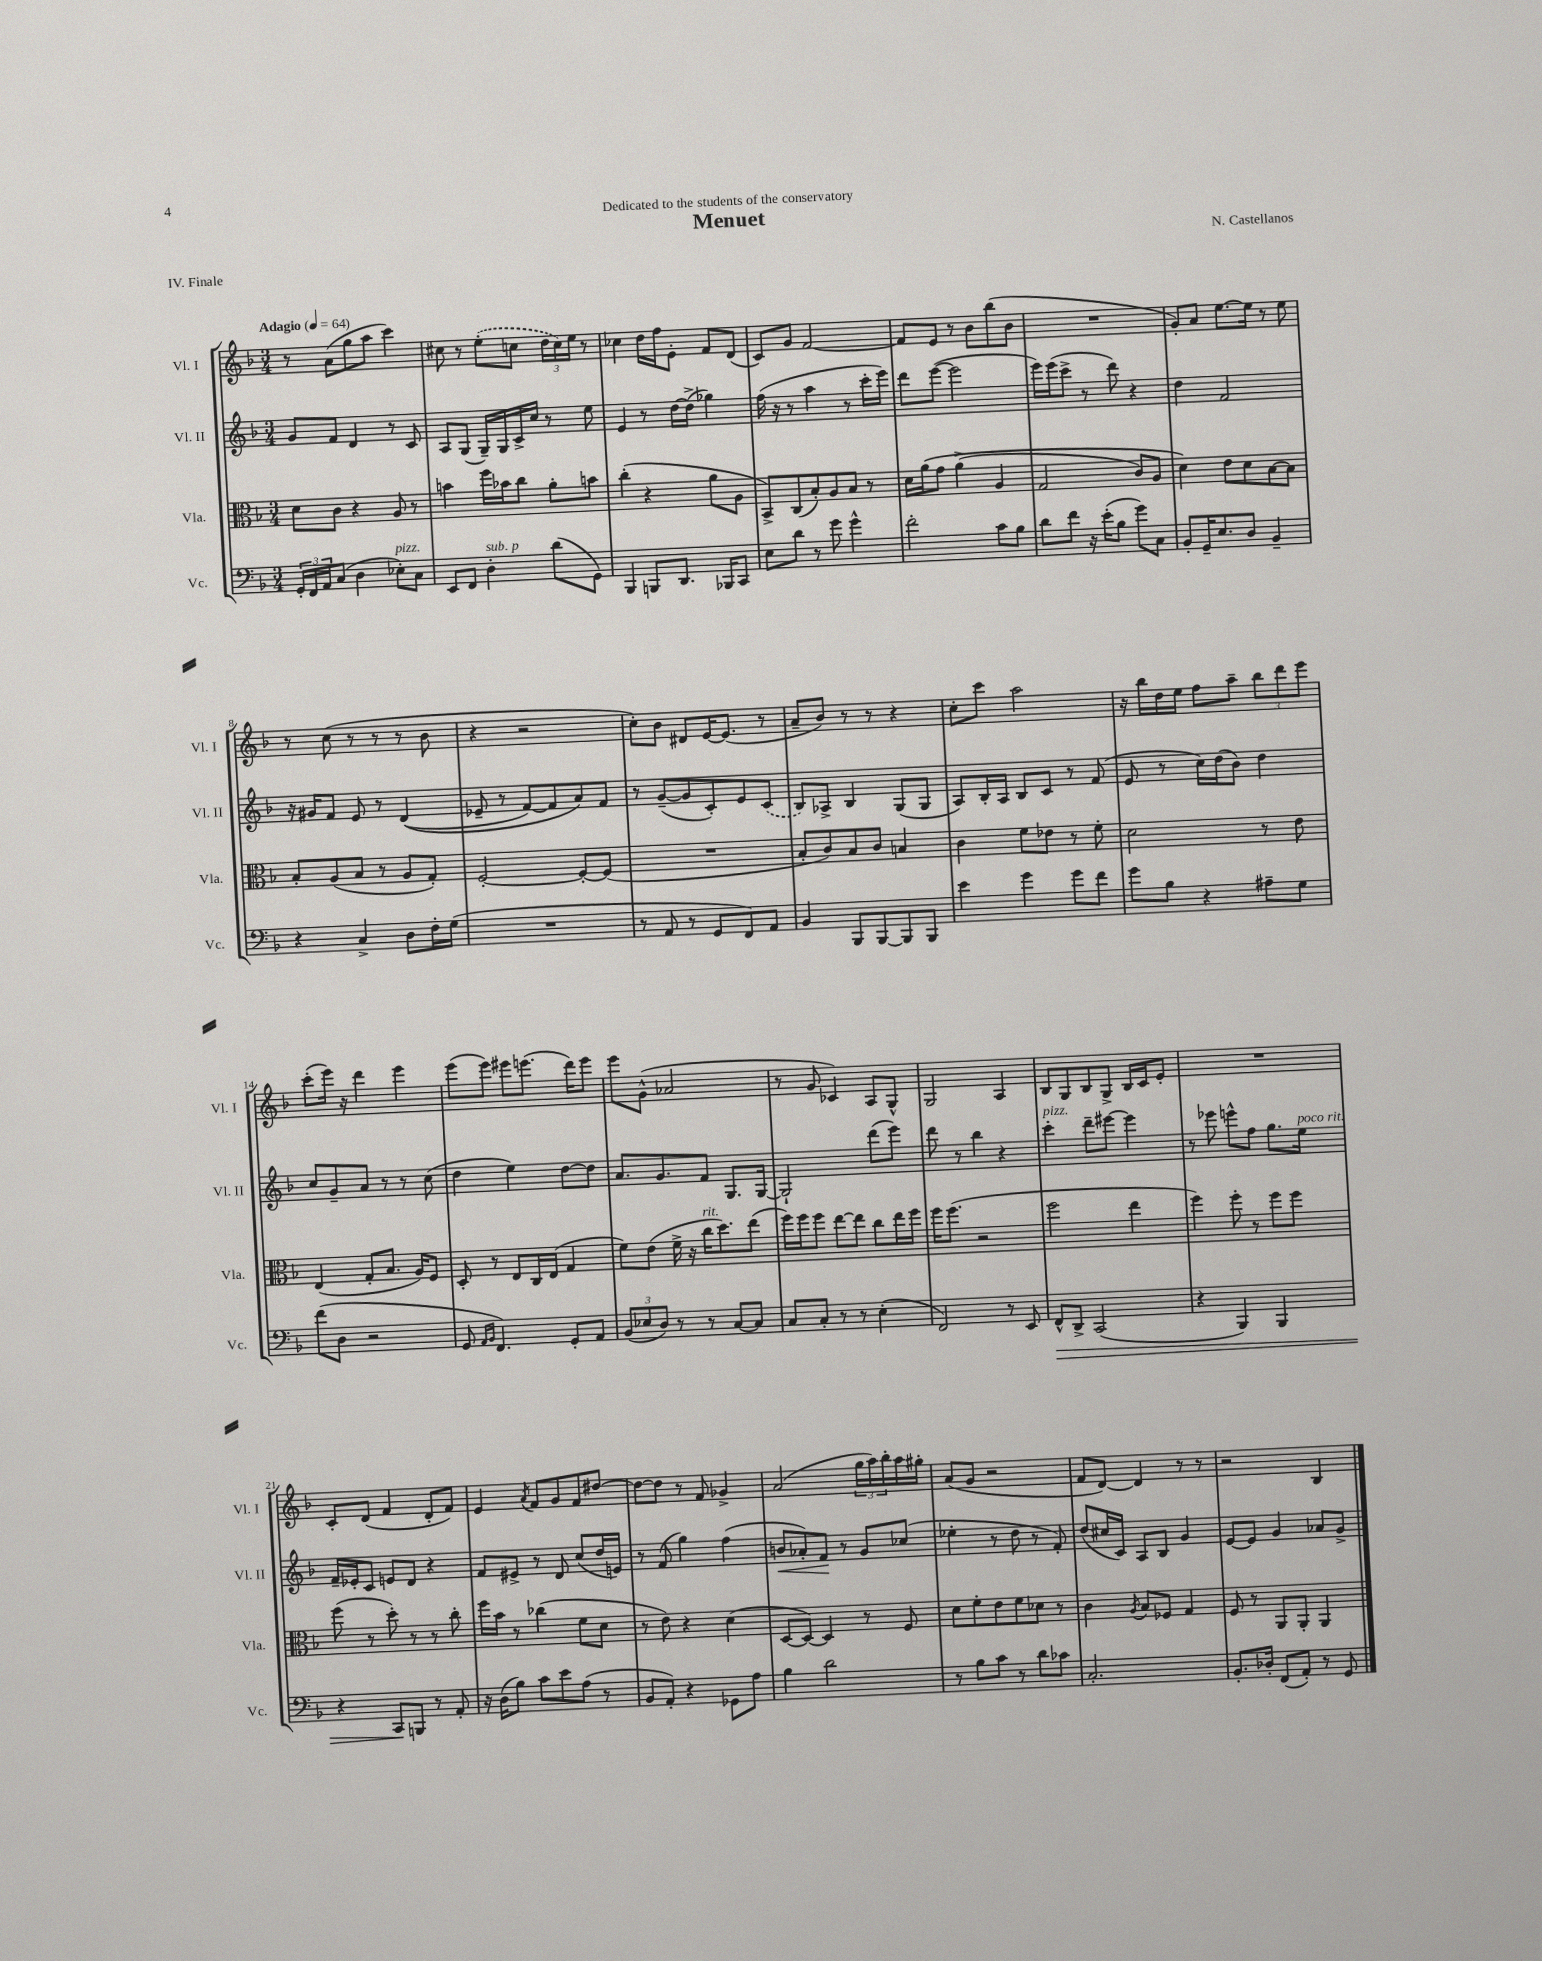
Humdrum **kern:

**kern	**kern	**kern	**kern
*staff4	*staff3	*staff2	*staff1
*clefF4	*clefC3	*clefG2	*clefG2
*k[b-]	*k[b-]	*k[b-]	*k[b-]
*M3/4	*M3/4	*M3/4	*M3/4
*MM64	*MM64	*MM64	*MM64
24GG'	8d	8g	8r
24FF	.	.	.
24AA	.	.	.
(8C	8c	8f	(8a
4D	4r	4d	8gg
.	.	.	8aa
8E-')	8A	8r	4ccc)
8C	8r	8c	.
=	=	=	=
8EE	4b	8A	8cc#
8FF	.	(8G	8r
4D'	16ff	16G~)	(8ee'
.	16b-	16G	.
.	8cc	16c^	8cc
.	.	16cc	.
(8d	8a'	8r	24dd
.	.	.	24cc)
.	.	.	24ee
8GG)	8b	8ee	8r
=	=	=	=
4BBB-	(4cc'	4e	4cc-
8BBB	4r	8r	16dd
.	.	.	16ff
8.DD	.	[16dd	8e'
.	.	(16dd^]	.
.	8a	4gg-)	8f
16BBB-	.	.	.
8CC	8A	.	(8d
=	=	=	=
8E	8BB-^)	(16ff	8c)
.	.	16r	.
8d	(8C	8r	8g
8r	8B-')	4aa	[2f
8g	8A	.	.
4g^^	8B-	8r	.
.	8r	16ccc'	.
.	.	16eee)	.
=	=	=	=
2f'	16d	8ddd	8f]
.	&(16a	.	.
.	8g	([8eee	8e
.	(4a^	2eee]	8r
.	.	.	8b-
8c	4A	.	(8bb-
8B-	.	.	8b-
=	=	=	=
8d	2G	16eee)	2.r
.	.	(16eee	.
8f	.	8ccc^	.
16r	.	8r	.
(16e'	.	.	.
8B-	.	8ddd)	.
8g)	8c)	4r	.
8C	8A	.	.
=	=	=	=
8BB-'	4d&)	4dd	8g')
16GG~	.	.	8a
8.E	.	.	.
.	8e	2f	[8.ee
8D	8d	.	.
.	.	.	16ee]
4BB-~	[8B-	.	8r
.	8B-]	.	8ee
=	=	=	=
4r	8B-'	16r	8r
.	.	16g#	.
.	(8A	8f	(8cc
4C^	8B-	8e	8r
.	8r	8r	8r
8D	8A	&((4d	8r
16F'	8G')	.	8b-
(16G	.	.	.
=	=	=	=
2.r	[2F'	8e-~	4r
.	.	8r	.
.	.	[8f)	2r
.	.	8f]	.
.	8F'_	8a&)	.
.	(8F]	8f	.
=	=	=	=
8r	2.r	8r	8cc')
8AA	.	([8g~	8b-
8r	.	8g]	8d#
8GG	.	8c')	[16e
.	.	.	(8.e]
8FF)	.	8e	.
8AA	.	(8c	8r
=	=	=	=
4BB-	8B-'	8B-)	8a~
.	8c)	8A-^	8b-)
8BBB-	8B-	4B-	8r
[8BBB-	8c	.	8r
8BBB-]	4B	(8G	4r
8BBB-	.	8G	.
=	=	=	=
4e	4c	8A)	8cc'
.	.	16B-'	8ccc
.	.	16A	.
4g	8f	8B-	2aa
.	8e-	8c	.
8g	8r	8r	.
8f	8f'	(8f	.
=	=	=	=
8g	2d	8e	16r
.	.	.	16bb-
8B-	.	8r	16dd
.	.	.	16ee
4r	.	16cc)	8ff
.	.	(16dd	.
.	.	8b-)	8aa~
8A#~	8r	4dd	12bb-
.	.	.	12ddd
8G	8e	.	.
.	.	.	12eee
=	=	=	=
(8f	(4E	8cc	(8ccc'
8D	.	8g~	16eee)
.	.	.	16r
2r	8G'	8a	4ddd
.	8.B-	8r	.
.	.	8r	4eee
.	16A)	.	.
.	8F	(8cc	.
=	=	=	=
8GG	8D'	4dd	(8eee
16qqAA	.	.	.
16qqBB-	.	.	.
4.FF)	8r	.	8eee)
.	8E	4ee)	8eee#
.	16C	.	(8.eee
.	(16E	.	.
8GG'	4G	[8dd	.
.	.	.	16ddd)
8AA	.	8dd]	8eee
=	=	=	=
(12BB-	8f)	8.a	8eee
12E-	.	.	.
.	(8e	.	(8g^^
12D)	.	.	.
.	.	8.g	.
8r	16f^	.	2a-
.	16r	.	.
8r	16cc	8f	.
.	8.dd)	.	.
[8C	.	8.G	.
8C]	(8ee	.	.
.	.	[16G	.
=	=	=	=
8C	16ff)	2G`]	8r
.	16ff	.	.
8C'	8ff	.	8g
8r	[8ee	.	4c-)
8r	8ee]	.	.
(4E'	8cc	(8ddd	8A
.	16ee	8eee)	8G^^
.	16ff	.	.
=	=	=	=
2FF)	16ff	8ddd	2G
.	(8.ff	.	.
.	.	8r	.
.	2r	4bb-	.
8r	.	4r	4A
8EE	.	.	.
=	=	=	=
8FF^^	2ff	4ccc'	8B-
8DD^	.	.	8G
(2CC	.	8ddd~	8B-
.	.	[8eee#	8G^
.	4ee	4eee#]	16B-
.	.	.	16c
.	.	.	8e'
=	=	=	=
4r	4ff)	8r	2.r
.	.	8eee-	.
4BBB-)	8ff'	8eee^^	.
.	8r	8ff	.
4BBB-	8ff	8.gg	.
.	8ff	.	.
.	.	16ee	.
=	=	=	=
4r	(8ff	16f~	8c'
.	.	16e-'	.
.	8r	8c	(8d
8CC	8dd')	8e	4f
8BBB	8r	8d	.
8r	8r	4r	8d'
8AA'	8cc'	.	8f)
=	=	=	=
16r	16ff	8f	4e
(16D	16b-	.	.
8B-)	8r	8e#^	.
.	.	.	8qa
8c	(4cc-	8r	8f
8e	.	8d	8g
(8A	8f	(8cc	8f
8r	8d	16dd	[8dd#
.	.	16e)	.
=	=	=	=
8BB-	8r	8r	8dd#_
8AA')	8e)	(8f	8dd#]
4r	4r	4gg)	8r
.	.	.	8f
8GG-	(4d	(4ff	4g-^
8A	.	.	.
=	=	=	=
4B-	[8D	8b	(2a
.	8D_)	8a-')	.
2d	4D]	8f	.
.	.	8r	.
.	8r	8g	24gg
.	.	.	24aa)
.	.	.	24bb-'
.	8F	(8cc-	16aa
.	.	.	16gg#'
=	=	=	=
8r	8d	4ee-'	(8a
8B-	8f'	.	8g
8c	8e	8r	2r
8r	8f	8dd	.
8d	8d-	8r	.
8c-	8r	8f')	.
=	=	=	=
2.C'	4c	(8dd	8f
.	.	16cc#	[8d)
.	.	16c)	.
.	8qA	.	.
.	8B-	8A	4d]
.	8F-	8B-	.
.	4G	4g	8r
.	.	.	8r
=	=	=	=
8.BB-'	8F	[8e	2r
.	8r	8e]	.
16D-'	.	.	.
(8FF	8AA	4g	.
8AA')	8AA'	.	.
8r	4AA	8a-	4B-
8GG	.	8g^	.
==	==	==	==
*-	*-	*-	*-
